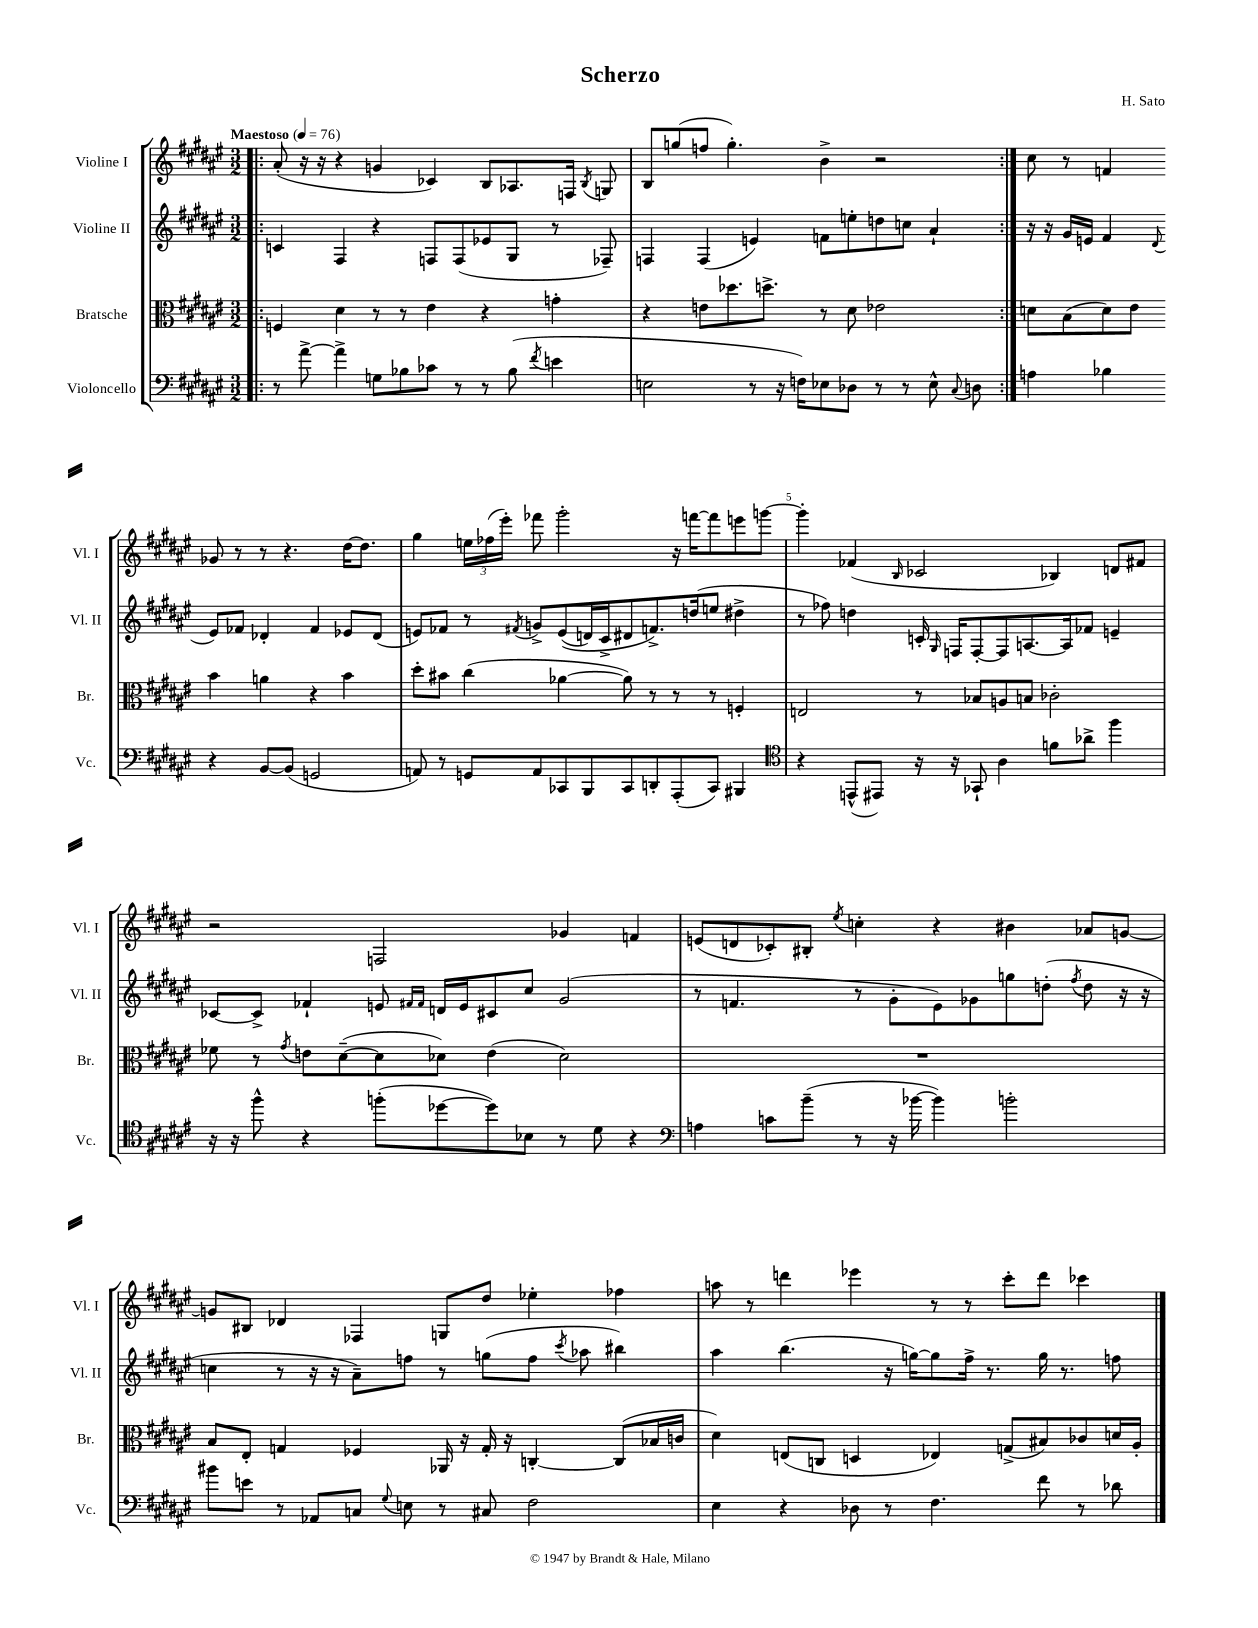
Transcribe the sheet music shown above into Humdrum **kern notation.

**kern	**kern	**kern	**kern
*part4	*part3	*part2	*part1
*staff4	*staff3	*staff2	*staff1
*I"Violoncello	*I"Bratsche	*I"Violine II	*I"Violine I
*I'Vc.	*I'Br.	*I'Vl. II	*I'Vl. I
*clefF4	*clefC3	*clefG2	*clefG2
*k[f#c#g#d#a#e#]	*k[f#c#g#d#a#e#]	*k[f#c#g#d#a#e#]	*k[f#c#g#d#a#e#]
*M3/2	*M3/2	*M3/2	*M3/2
*MM76	*MM76	*MM76	*MM76
=1!|:	=1!|:	=1!|:	=1!|:
!	!	!	!LO:TX:a:B:t=Maestoso
8r	4Fn/	4cn/	(8a#'/
[8a#^\	.	.	16r
.	.	.	16r
4a#^\]	4d#\	4F#/	4r
8Gn\L	8r	4r	4gn/
8B-X\	8r	.	.
8c-X\J	4e#\	8Fn/L	4c-X/)
8r	.	(8F/	.
8r	4r	8e-X/	8B/L
(8B-\	.	8G#/J	8.A-X/
8qf#/	.	.	.
4en\	4gn'\	8r	.
.	.	.	16Fn/Jk
.	.	.	8qB/
.	.	8F-X~/)	8Gn/
=2	=2	=2	=2
2En\	4r	4Fn/	8B/L
.	.	.	(8ggn/
.	8en\L	(4F/	8ffn/J
.	8.dd-X\	.	4.gg'\)
8r	.	4en/)	.
.	8.ddn^\J	.	.
16r	.	.	.
16Fn\KL)	.	.	.
8E-X\	8r	8fn\L	4b^\
8D-X\J	8d#\	8een'\	.
8r	2e-X\	8ddn\	2r
8r	.	8ccn\J	.
8E-^^\	.	4a#`/	.
8qqC#/	.	.	.
8Dn\	.	.	.
=3:|!	=3:|!	=3:|!	=3:|!
4An\	8dn\L	16r	8cc#\
.	.	16r	.
.	(8B\	16g#/LL	8r
.	.	16en/JJ	.
4B-X\	8d\)	4f#/	4fn/
.	8e#\J	.	.
.	.	8qqd#/	.
4r	4b\	8e/L	8g-X/
.	.	8f-X/J	8r
[8BB/L	4an\	4d-X'/	8r
(8BB/J]	.	.	4.r
2GGn/	4r	4f-/	.
.	4b\	8e-X/L	[16dd#\KL
.	.	.	8.dd#\J]
.	.	(8d-/J	.
!!LO:LB:g=z
=4	=4	=4	=4
8AAn/)	8dd#'\L	8en/L)	4gg#\
8r	8b#X\J	8f-X/J	.
8GGn/L	(4cc#\	8r	24een\LL
.	.	.	(24ff-X\
.	.	.	24eee#'\JJ)
.	.	8qf#X/	.
8AA/	.	8gn^/L	8fff-X\
8CC-X/	[4a-X\	((8e/	2ggg#'\
8BBB/	.	16dn/L)	.
.	.	16c#^/J	.
8CC-/	8a-\])	8d#X/	.
8DDn'/	8r	8.fn^/)	.
(8AAA#'/	8r	.	16r
.	.	(16ddn/k	[16fffn\KL
8CC-/J)	8r	8een/J	8fff\]
4BBB#X/	4Fn'/	4dd#X^\	8eeen\
.	.	.	[8gggn\J
=5	=5	=5	=5
*clefC4	*	*	*
4r	2En/	8r	4ggg'\]
.	.	8ff-X\)	.
(8EEn^^/L	.	4ddn\	(4f-X/
8EE#X/J)	.	.	.
.	.	.	16qqB/
16r	8r	16cn'/	2c-X/
.	.	16qqG#/	.
16r	.	16Fn/KL	.
8GG-X`/	8B-X/L	[8F'/	.
4A#\	8An/	8F/]	.
.	8Bn/J	[8.An/	.
8fn\L	2c-X'\	.	4B-X/)
.	.	16A/k]	.
8a-X^\J	.	8f-X/J	.
4ff#\	.	4en~/	8dn/L
.	.	.	8f#X/J
!!LO:LB:g=z
=6	=6	=6	=6
16r	8f-X\	[8c-X/L	2r
16r	.	.	.
8ff#^^\	8r	8c-^/J]	.
.	8qg#/	.	.
4r	8en\L	4f-X`/	.
.	([8d#~\	.	.
(8ffn'\L	8d#\]	8en/	2Fn/
.	.	16qqf#X/LL	.
.	.	16qqf#/JJ	.
[8dd-X\	8d-X\J)	16dn/LL	.
.	.	16e/J	.
8dd-\])	(4e\	8c#X/	.
8B-X\J	.	8cc#/J	.
8r	2d-\)	(2g#/	4g-X/
8d#\	.	.	.
4r	.	.	4fn/
=7	=7	=7	=7
*clefF4	*	*	*
4An\	1.r	8r	(8en/L
.	.	4.fn/	8dn/
8cn\L	.	.	8c-X'/)
(8b~\J	.	.	8B#X'/J
.	.	.	8qee#/
8r	.	8r	4ccn'\
16r	.	8g#'\L	.
[16b-X\	.	.	.
4b-\])	.	8e#\)	4r
.	.	8g-X\	.
2bn'\	.	8ggn\	4b#X\
.	.	(8ddn'\J	.
.	.	8qff#/	.
.	.	8dd\	8a-X/L
.	.	16r	[8gn/J
.	.	16r	.
!!LO:LB:g=z
=8	=8	=8	=8
8b#X\L	8B/L	4ccn\	8gn/L]
8en\J	8E#'/J	.	8B#X/J
8r	4Gn/	8r	4d-X/
8AA-X/L	.	16r	.
.	.	16r	.
8Cn/J	4F-X/	8a#~\L)	4F-X/
8qqG#/	.	.	.
8En\	.	8ffn\J	.
8r	16AA-X/	8r	8Gn/L
.	16r	.	.
8C#X/	16G'/	(8ggn\L	8dd#/J
.	16r	.	.
2F#\	[4Cn'/	8ff\J	4ee-X'\
.	.	8qccc#/	.
.	.	8aa-X\	.
.	(8C/L]	4bb#X\)	4ff-X\
.	16B-X/L	.	.
.	16cn/JJ	.	.
=9	=9	=9	=9
4E#\	4d#\)	4aa#\	8aan\
.	.	.	8r
4r	(8En/L	(4.bb\	4dddn\
.	8Cn/J	.	.
8D-X\	4Dn/	.	4eee-X\
8r	.	16r	.
.	.	[16ggn\KL)	.
4.F#\	4E-X/)	8gg\]	8r
.	.	16ff#^\Jk	8r
.	.	8.r	.
.	(8Gn^/L	.	8ccc#'\L
8f#\	8B#X/)	16gg\	8ddd\J
.	.	8.r	.
8r	8c-X/	.	4ccc-X\
8d-X\	16dn/L	8ffn\	.
.	16A#'/JJ	.	.
==	==	==	==
*-	*-	*-	*-
